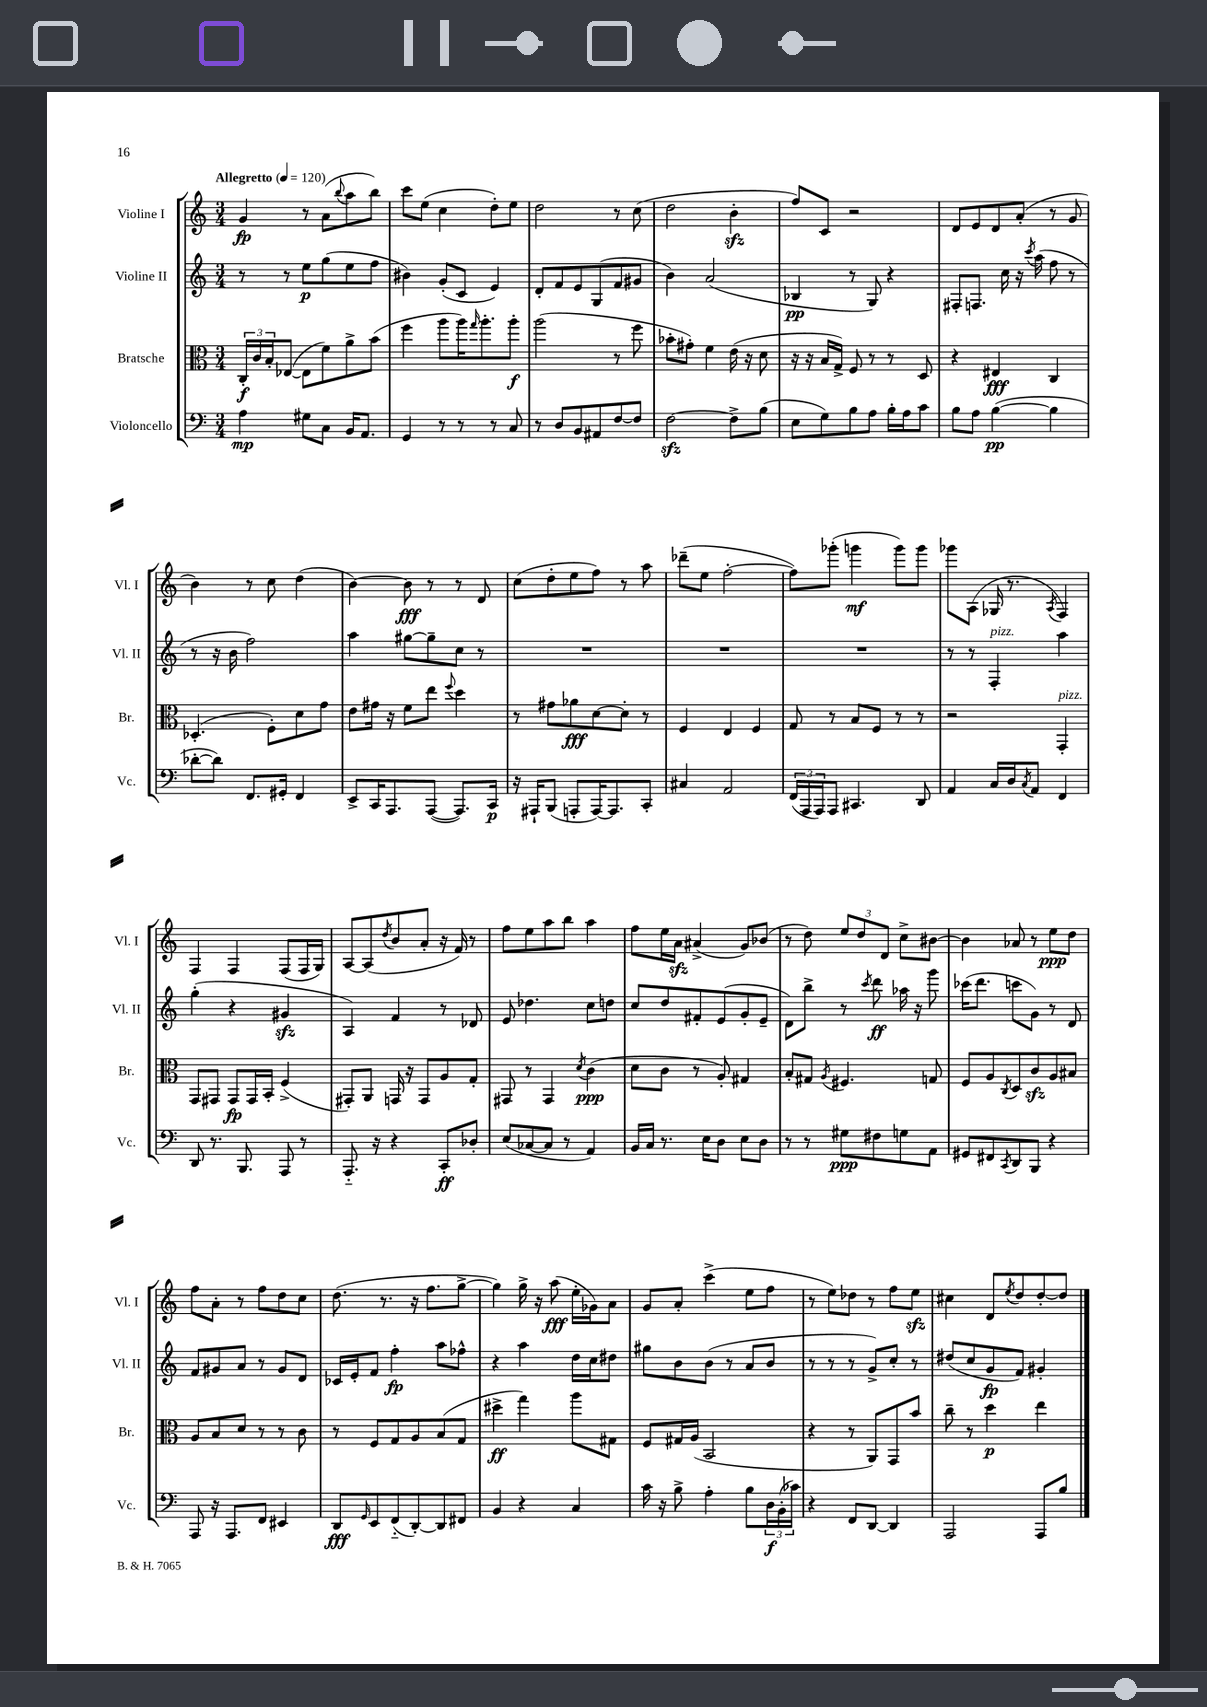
<<
\new StaffGroup <<
\new Staff = "s0" \with { instrumentName = "Violine I" shortInstrumentName = "Vl. I" } {
    \clef treble \key c \major \numericTimeSignature \time 3/4 \tempo "Allegretto" 4 = 120
    g'4\fp r8 a'8( \appoggiatura { b''8 } a''8 b''8) |
    c'''8 e''8( c''4 d''8-.) e''8 |
    d''2 r8 c''8( |
    d''2 b'4-.\sfz |
    f''8) c'8 r2 |
    d'8 e'8 d'8 a'8-.( r8 g'8 |
    b'4) r8 c''8 d''4( |
    b'4~) b'8\fff r8 r8 d'8 |
    c''8( d''8-. e''8 f''8) r8 a''8 |
    des'''8--( e''8 f''2~-. |
    f''8) ges'''8-.( g'''4\mf g'''8) g'''8 |
    ges'''8 a8( ges16 r8. \acciaccatura { a8 } f4) |
    f4 f4 f8( f16 g16) |
    a8~ a8( \acciaccatura { d''8 } b'8 a'8-. r16 f'16) r8 |
    f''8 e''8 a''8 b''8 a''4 |
    f''8 e''16 a'16\sfz ais'4->( g'8) bes'8( |
    r8 d''8) \tuplet 3/2 { e''8 d''8 d'8 } c''8-> bis'8~ |
    bis'4 aes'8 r8 e''8\ppp d''8 |
    f''8 a'8-. r8 f''8 d''8 c''8 |
    d''8.( r8. r16 f''8. g''8~-> |
    g''4) g''16-> r16 a''8\fff( e''16-. ges'16) a'8 |
    g'8 a'8-. c'''4->( e''8 f''8 |
    r8 e''8) des''8 r8 f''8 e''8\sfz |
    cis''4 d'8 \acciaccatura { e''8 } d''8 d''8~-. d''8 \bar "|." |
}
\new Staff = "s1" \with { instrumentName = "Violine II" shortInstrumentName = "Vl. II" } {
    \clef treble \key c \major \numericTimeSignature \time 3/4
    r8 r8 e''8\p g''8( e''8 f''8 |
    bis'4) g'8-.( c'8 e'4) |
    d'8-. f'8 e'8 g8( f'8 gis'8 |
    b'4) a'2( |
    bes4\pp r8 g8) r4 |
    fis8-. f8. c''16 r16 \acciaccatura { c'''8 } a''16( f''8 r8 |
    r8 r16 b'16 f''2) |
    a''4 gis''8~ gis''8-- c''8 r8 |
    R2. |
    R2. |
    R2. |
    r8 r8 f4-.^\markup { \italic "pizz." } a''4 |
    g''4-.( r4 gis'4\sfz |
    a4) f'4 r8 des'8 |
    e'8 des''4. c''8 d''8 |
    c''8 d''8 fis'8-. e'8( g'8-. e'8-- |
    d'8) b''8-> r8 \acciaccatura { c'''8 } d'''8\ff aes''16 r16 g'''8 |
    ces'''16( d'''8. c'''8 g'8) r8 d'8 |
    f'8 gis'8 a'8 r8 gis'8 d'8 |
    ces'16 e'16-. f'8 f''4-.\fp a''8 fes''8-^ |
    r4 a''4 d''16 c''16 dis''8 |
    gis''8 b'8 b'8( r8 a'8 b'8 |
    r8 r8 r8 g'8->) c''8-. r8 |
    dis''8( c''8 g'8\fp f'8) gis'4-. \bar "|." |
}
\new Staff = "s2" \with { instrumentName = "Bratsche" shortInstrumentName = "Br." } {
    \clef alto \key c \major \numericTimeSignature \time 3/4
    \tuplet 3/2 { c16-.\f c'16 b16-. } ees8~( ees8 f'8) a'8-> b'8( |
    f''4 a''8 a''16) \grace { g''16 } a''8.-. a''8-.\f |
    a''2( r8 f''8 |
    bes'8-. gis'8-.) f'4 e'16( r16 d'8 |
    r16 r16 b16 g16->) f8 r8 r8 d8 |
    r4 eis4\fff c4 |
    des4.-.( f8-.) d'8 g'8 |
    e'8 gis'16 r16 f'8 e''8 \appoggiatura { f''8 } d''4 |
    r8 gis'8 aes'8\fff d'8~ d'8-. r8 |
    f4 e4 f4 |
    g8 r8 b8 f8 r8 r8 |
    r2 g,4-.^\markup { \italic "pizz." } |
    g,8 gis,8 gis,8\fp gis,16 b,16-. f4->( |
    gis,8-.) a,8 g,16 r16 g,8 a8 g8-. |
    gis,8 r8 gis,4 \acciaccatura { d'8 } c'4\ppp( |
    d'8 c'8 r8 a8-.) gis4 |
    b8-. gis8 \acciaccatura { a8 } fis4. g8 |
    f8 a8 \acciaccatura { c8 } d8 c'8\sfz a8 bis8 |
    a8 b8 d'8 r8 r8 c'8 |
    r8 f8 g8 a8 b8( g8 |
    dis''4->\ff g''4) a''8 gis8 |
    f8 gis16 a16( b,2 |
    r4 r8 a,8) g,8 b'8 |
    c''8-- r8 d''4\p e''4 \bar "|." |
}
\new Staff = "s3" \with { instrumentName = "Violoncello" shortInstrumentName = "Vc." } {
    \clef bass \key c \major \numericTimeSignature \time 3/4
    a4\mp gis8 c8 b,16 a,8. |
    g,4 r8 r8 r8 c8 |
    r8 d8 b,8 ais,8 f8~ f8 |
    f2~\sfz f8-> b8( |
    e8 g8) b8 a8 b16-. a16 c'8 |
    b8 a8 b4~\pp( b4 |
    des'8~-. des'8) f,8. gis,16-. f,4 |
    e,8-> c,16 a,,8. a,,8~( a,,8.) c,16\p |
    r16 ais,,16-! b,,8( a,,8-. a,,16~) a,,8. c,8-. |
    cis4 a,2 |
    \tuplet 3/2 { f,16( a,,16 a,,16) } a,,8 cis,4. d,8 |
    a,4 c16 d16 \acciaccatura { c8 } a,8 f,4 |
    d,8 r8. b,,8. a,,8 r8 |
    a,,8.-_ r16 r4 c,8-.\ff des8-. |
    e8( ces8~ ces8 r8 a,4) |
    b,16 c16 r8. e16 d8 e8 d8 |
    r8 r8 gis8\ppp fis8 g8 a,8 |
    gis,8 fis,8 \acciaccatura { c,8 } d,8 b,,8 r4 |
    a,,8 r16 a,,8. f,8 eis,4 |
    d,8\fff \grace { g,16 } e,8 f,8-_( d,8~-.) d,8 fis,8 |
    b,4 r4 c4 |
    c'16 r16 b8-> a4-. b8 \tuplet 3/2 { d16\f b,16-.( ces'16) } |
    r4 f,8 d,8~ d,4 |
    a,,2 a,,8 b8 \bar "|." |
}
>>
>>
\layout { \context { \Score \remove "Bar_number_engraver" } }
